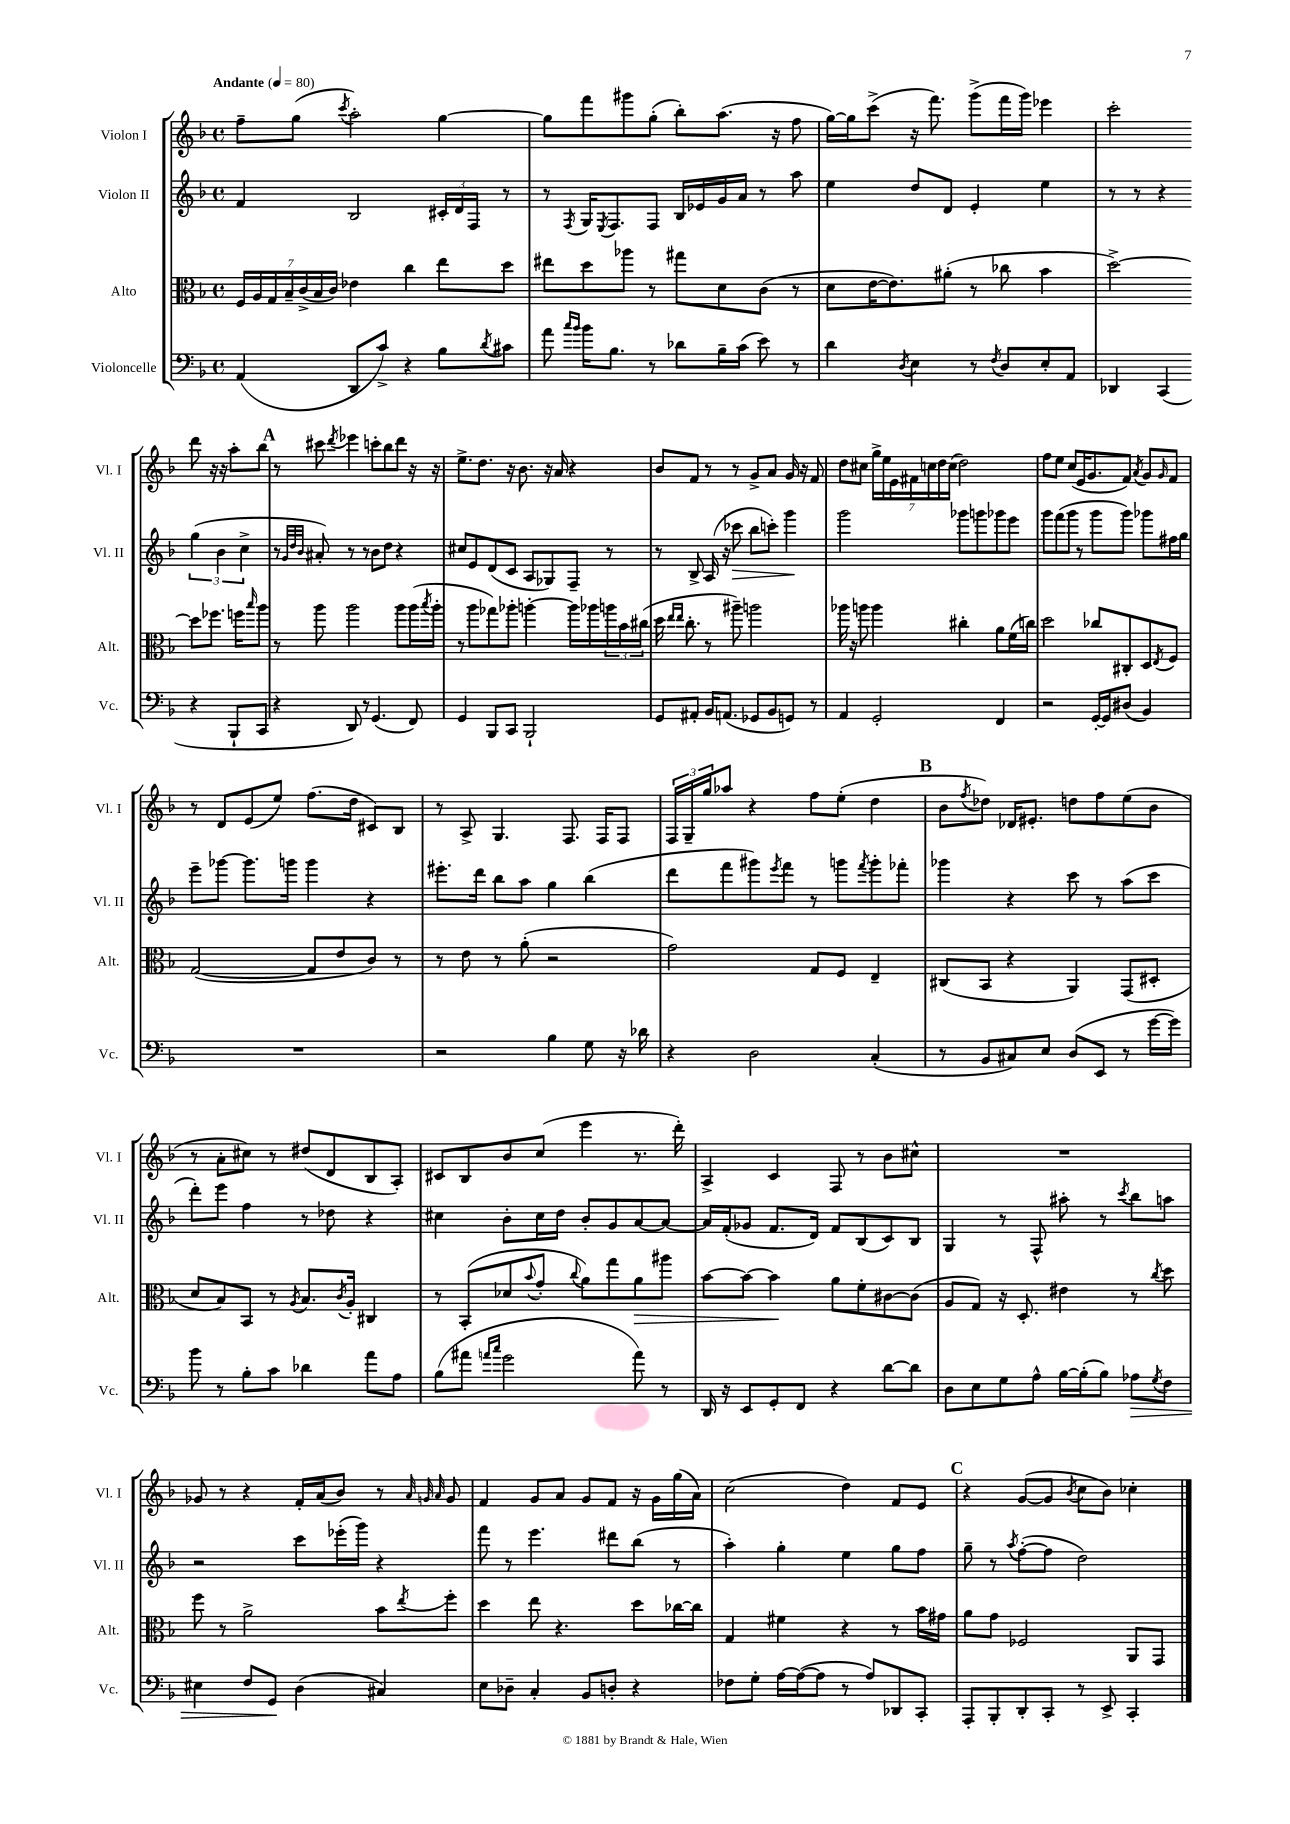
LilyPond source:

<<
\new StaffGroup <<
\new Staff = "s0" \with { instrumentName = "Violon I" shortInstrumentName = "Vl. I" } {
    \clef treble \key f \major \defaultTimeSignature \time 4/4 \tempo "Andante" 4 = 80
    f''8-- g''8( \acciaccatura { c'''8 } a''2-.) g''4~ |
    g''8 f'''8 gis'''8 g''8-.( bes''8-.) a''8.( r16 f''8 |
    g''16~) g''16 c'''8->( r16 f'''8.) g'''8->( f'''16 g'''16) ees'''4 |
    c'''2-. d'''8 r16 r16 a''8-. bes''8 |
    \mark \markup { \bold "A" } r8 cis'''8 \acciaccatura { d'''8 } ees'''4 c'''8-. bes''8 d'''8 r16 r16 |
    e''8.-> d''8. r16 bes'8. r16 a'16 r4 |
    bes'8 f'8 r8 r8 g'8-> a'8 g'16 r16 f'8 |
    d''8 cis''8 \tuplet 7/4 { g''16-> e''16 e'16 fis'16 c''16 d''16 c''16( } d''2) |
    f''8 e''8 c''8( e'16 g'8. f'8) \acciaccatura { a'8 } g'8 \grace { g'16 } f'8 |
    r8 d'8 e'8( e''8) f''8.( d''16 cis'8) bes8 |
    r8 a8-> g4. f8. f16 f8 |
    \tuplet 3/2 { f16 g16-- g''16 } aes''8 r4 f''8 e''8-.( d''4 |
    \mark \markup { \bold "B" } bes'8 \acciaccatura { f''8 } des''8) des'16 eis'8.-. d''8 f''8 e''8( bes'8 |
    r8 a'8-. cis''8) r8 dis''8( d'8 bes8 a8-.) |
    cis'8 bes8 bes'8 c''8( e'''4 r8. d'''16-.) |
    a4-> c'4 f8 r8 bes'8 cis''8-^ |
    R1 |
    ges'8 r8 r4 f'16-. a'16( bes'8) r8 \grace { a'32 g'32 a'32 } g'8 |
    f'4 g'8 a'8 g'8 f'8 r16 g'16 g''16( a'16) |
    c''2( d''4) f'8 e'8 |
    \mark \markup { \bold "C" } r4 g'8~( g'8 \acciaccatura { bes'8 } c''8 bes'8) ces''4-. \bar "|." |
}
\new Staff = "s1" \with { instrumentName = "Violon II" shortInstrumentName = "Vl. II" } {
    \clef treble \key f \major \defaultTimeSignature \time 4/4
    f'4 bes2 \tuplet 3/2 { cis'16-. d'16 f16 } r8 |
    r8 \acciaccatura { f8 } g16 \acciaccatura { e8 } f8. f8 bes16 ees'16 g'16 a'16 r8 a''8 |
    e''4 d''8 d'8 e'4-. e''4 |
    r8 r8 r4 \tuplet 3/2 { g''4( bes'4 c''4-> } |
    \mark \markup { \bold "A" } r8 \grace { g'32 d''32 bes'32 } ais'8-.) r8 r8 bes'8 d''8 r4 |
    cis''8 e'8 d'8( c'8 a8 ges8) f8-- r8 |
    r8 bes8-> a16( r16 ces'''8\> bes''8 c'''8-.) g'''4\! |
    g'''2 ges'''8 g'''8 ges'''8 e'''8 |
    g'''8 f'''8( g'''8 r8 g'''8 g'''8) ges'''8 fis''16 g''16 |
    e'''8-- ges'''8~ ges'''8. g'''16 g'''4 r4 |
    eis'''8.-. d'''16 bes''8 a''8 g''4 bes''4( |
    d'''8 f'''8 gis'''8) \acciaccatura { e'''8 } f'''8 r8 g'''8 \acciaccatura { f'''8 } g'''8-. fes'''8-. |
    \mark \markup { \bold "B" } ges'''4 r4 c'''8 r8 a''8( c'''8 |
    d'''8-.) e'''8 f''4 r8 des''8 r4 |
    cis''4 bes'8-. cis''16 d''16 bes'8-. g'8 a'8~ a'8~ |
    a'16 f'16-.( ges'8 f'8. d'16) f'8 bes8( c'8) bes8 |
    g4 r8 f8-^ ais''8-. r8 \acciaccatura { c'''8 } bes''8 a''8 |
    r2 c'''8 ees'''16-.( g'''16) r4 |
    f'''8 r8 e'''4. dis'''8 bes''8( r8 |
    a''4-.) g''4-. e''4 g''8 f''8 |
    \mark \markup { \bold "C" } g''8-- r8 \acciaccatura { a''8 } f''8~-.( f''8 d''2) \bar "|." |
}
\new Staff = "s2" \with { instrumentName = "Alto" shortInstrumentName = "Alt." } {
    \clef alto \key f \major \defaultTimeSignature \time 4/4
    \tuplet 7/4 { f16 a16 g16 bes16-- c'16->( bes16 c'16) } ees'4 c''4 e''8 d''8 |
    eis''8 d''8 aes''8 r8 gis''8 d'8 c'8( r8 |
    d'8 e'16~ e'8.) ais'8-.( r8 ces''8 bes'4 |
    d''2~->) d''8 fes''8. f''16 \grace { bes''16 } a''8 |
    \mark \markup { \bold "A" } r8 a''8 a''2 a''8 a''16( \acciaccatura { bes''8 } a''16-. |
    r8 a''8 ges''8) aes''8-. a''4~-. a''16 aes''16 \tuplet 3/2 { a''16 bes'16 cis''16( } |
    d''16 \grace { e''16 e''16 } c''8.-. r8 ais''8--) a''2 |
    aes''16 r16 a''8 a''4 cis''4-. a'8 f'16( c''16) |
    d''2 ces''8 cis8-. d8 \acciaccatura { e8 } f8 |
    g2~( g8 e'8 c'8) r8 |
    r8 e'8 r8 a'8-.( r2 |
    g'2) g8 f8 e4-- |
    \mark \markup { \bold "B" } cis8( bes,8 r4 a,4) g,8( dis8-. |
    d'8 bes8) bes,8 r8 \acciaccatura { a8 } bes8. \acciaccatura { c'8 } a16-. cis4 |
    r8 bes,8-.( des'8 \appoggiatura { bes'8 } g'8-. \appoggiatura { c''8 } a'8) g''8 a'8\> ais''8 |
    bes'8~ bes'8~ bes'4\! a'8 f'8-. cis'8~ cis'8( |
    a8 g8) r16 d8.-. eis'4 r8 \acciaccatura { c''8 } d''8 |
    f''8 r8 a'2-> bes'8 \acciaccatura { e''8 } f''8-. |
    d''4 e''8 r4. d''8 ces''16~ ces''16 |
    g4 fis'4 r4 r8 bes'16 gis'16 |
    \mark \markup { \bold "C" } a'8 g'8 fes2 a,8 g,8 \bar "|." |
}
\new Staff = "s3" \with { instrumentName = "Violoncelle" shortInstrumentName = "Vc." } {
    \clef bass \key f \major \defaultTimeSignature \time 4/4
    a,4( d,8 c'8->) r4 bes8 \acciaccatura { d'8 } cis'8 |
    a'8 \grace { c''16 bes'16 } bes'16 bes8. r8 des'8 bes16-- c'16( e'8) r8 |
    d'4 \acciaccatura { d8 } e4 r8 \acciaccatura { f8 } d8 e8-. a,8 |
    des,4 c,4( r4 bes,,8-! c,8 |
    \mark \markup { \bold "A" } r4 d,8) r8 g,4.( f,8) |
    g,4 bes,,8 c,8 bes,,2-! |
    g,8 ais,8-. bes,16 a,8.( ges,8 bes,8 g,8) r8 |
    a,4 g,2-. f,4 |
    r2 g,16~-. g,16 dis8( bes,4) |
    R1 |
    r2 bes4 g8 r16 des'16 |
    r4 d2 c4-.( |
    \mark \markup { \bold "B" } r8 bes,8 cis8) e8 d8( e,8 r8 g'16~ g'16) |
    bes'8 r8 bes8-. c'8 des'4 a'8 a8 |
    bes8( ais'8 \grace { a'16 c''16 } g'2 a'8) r8 |
    d,16 r16 e,8 g,8-. f,8 r4 d'8~ d'8 |
    d8 e8 g8 a8-^ bes16~ bes16-.( bes8) aes8\> \acciaccatura { g8 } f8 |
    eis4 f8 g,8\! d4( cis4) |
    e8 des8-- c4-. bes,8 d8-. r4 |
    fes8 g8-. a16~ a16~( a8 r8 a8) des,8 c,8-. |
    \mark \markup { \bold "C" } a,,8-. bes,,8-. d,8-. c,8-. r8 e,8-> c,4-. \bar "|." |
}
>>
>>
\layout { \context { \Score \remove "Bar_number_engraver" } }
